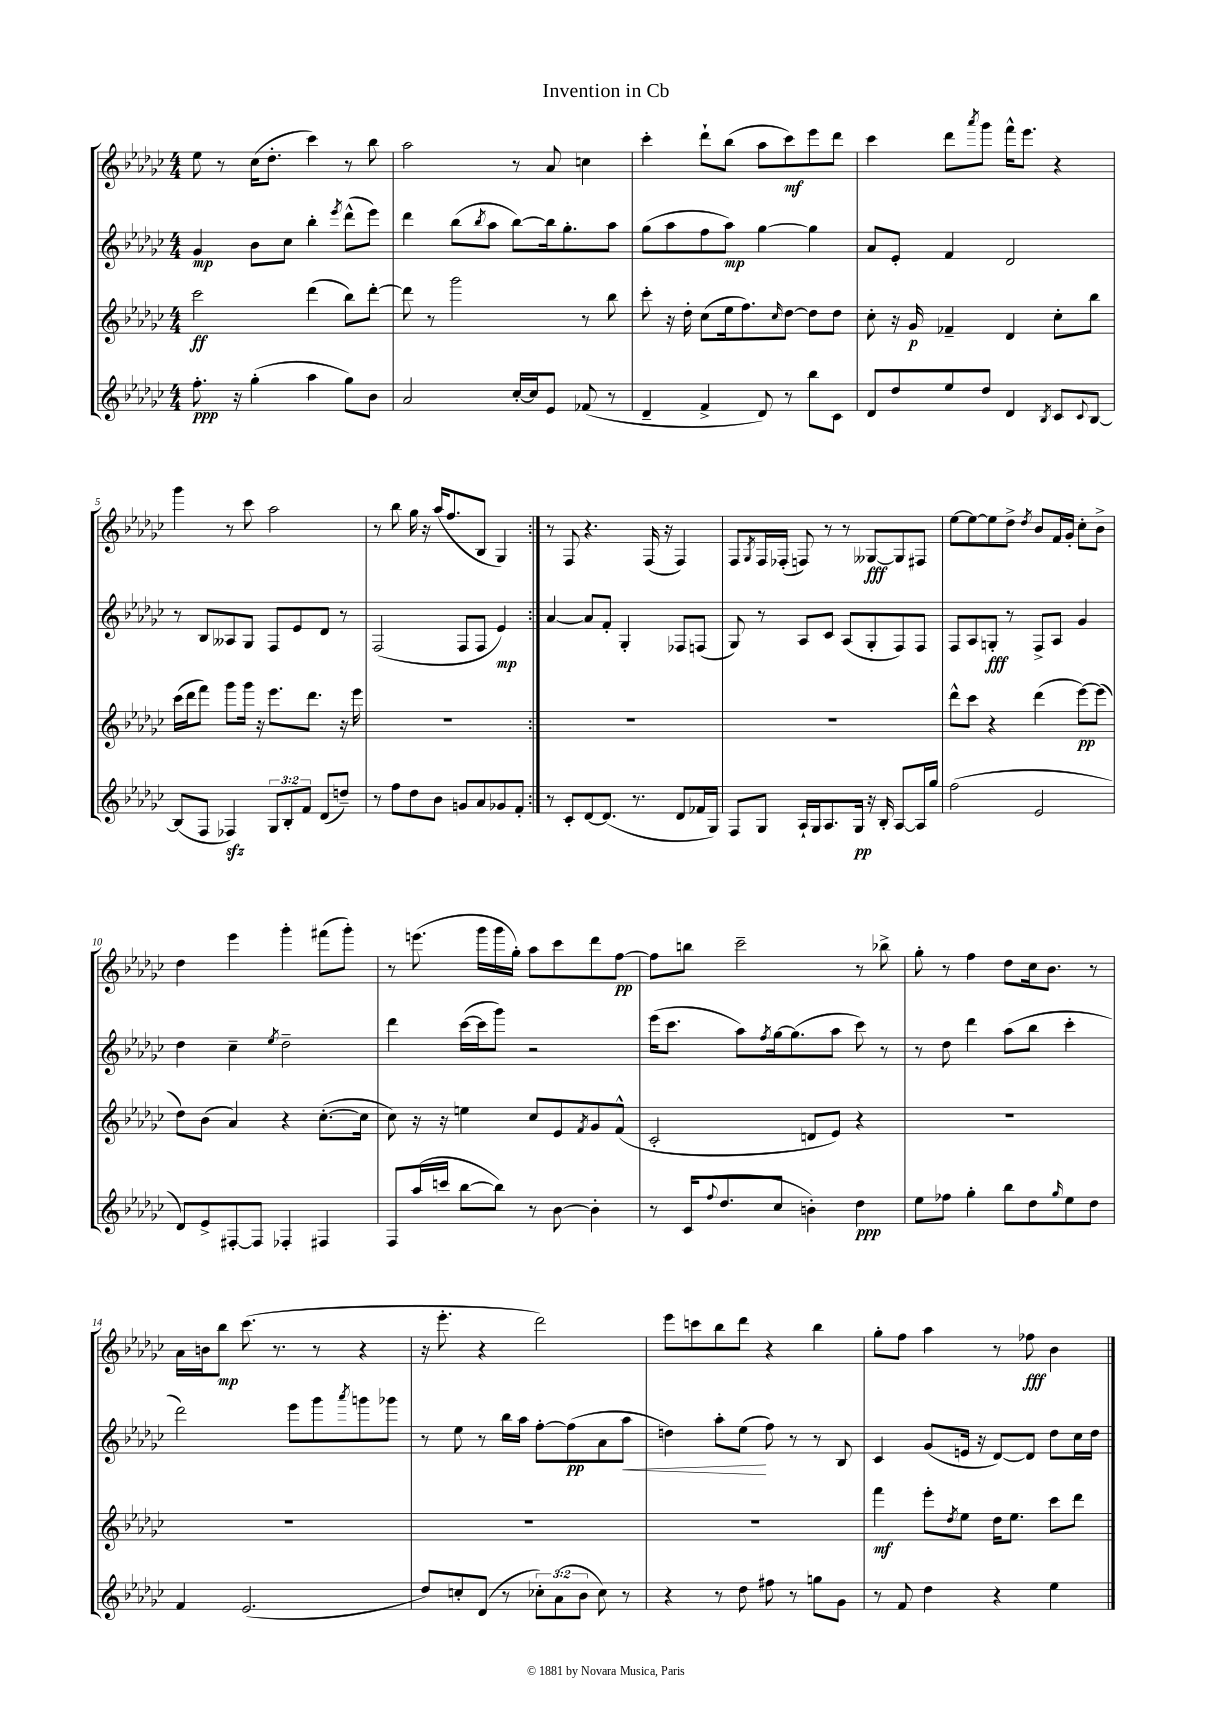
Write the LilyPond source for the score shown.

\header { title = "Invention in Cb" }
<<
\new StaffGroup <<
\new Staff = "s0" {
    \clef treble \key ges \major \numericTimeSignature \time 4/4
    \repeat volta 2 { ees''8 r8 ces''16( des''8.-. ces'''4) r8 bes''8 |
    aes''2 r8 aes'8 c''4 |
    ces'''4-. des'''8-! bes''8( aes''8 ces'''8\mf) ees'''8 des'''8 |
    ces'''4 des'''8 \acciaccatura { aes'''8 } ges'''8 f'''16-^ ees'''8. r4 |
    ges'''4 r8 ces'''8 aes''2 |
    r8 bes''8 ges''16 r16 aes''16( f''8. bes8 ges4) | }
    r8 f8 r4. f16( r16 f4) |
    f8 \acciaccatura { ges8 } f16 fes16-.( f8) r8 r8 geses8~\fff geses8 fis8 |
    ees''8~ ees''8~ ees''8 des''8-> \acciaccatura { des''8 } bes'8 f'16 ges'16-. ces''8-. bes'8-> |
    des''4 ees'''4 ges'''4-. fis'''8( ges'''8-.) |
    r8 e'''8.( ges'''16 ges'''16 ges''16-.) aes''8 ces'''8 des'''8 f''8~\pp |
    f''8 b''8 ces'''2-- r8 bes''8-> |
    ges''8-. r8 f''4 des''8 ces''16 bes'8. r8 |
    aes'16 b'16 bes''8\mp ces'''8.( r8. r8 r4 |
    r16 ees'''8.-. r4 des'''2) |
    ees'''8 c'''8 bes''8 des'''8 r4 bes''4 |
    ges''8-. f''8 aes''4 r8 fes''8\fff bes'4 \bar "|." |
}
\new Staff = "s1" {
    \clef treble \key ges \major \numericTimeSignature \time 4/4
    \repeat volta 2 { ges'4\mp bes'8 ces''8 bes''4-. \acciaccatura { ees'''8 } des'''8-^( ees'''8) |
    des'''4 bes''8( \acciaccatura { bes''8 } aes''8 bes''8~) bes''16 ges''8.-. aes''8 |
    ges''8( aes''8 f''8 aes''8\mp) ges''4~ ges''4 |
    aes'8 ees'8-. f'4 des'2 |
    r8 bes8 aeses8 ges8 f8 ees'8 des'8 r8 |
    f2( f8 f8 ees'4\mp) | }
    aes'4~ aes'8 f'8-. ges4-. fes8 f8( |
    ges8) r8 aes8 ces'8 aes8( ges8-. f8) f8 |
    f8 aes8 g8-.\fff r8 f8-> aes8 ges'4 |
    des''4 ces''4-- \acciaccatura { ees''8 } des''2-- |
    des'''4 ces'''16~( ces'''16 ges'''8) r2 |
    ees'''16( ces'''8. aes''8) \acciaccatura { f''8 } ges''16~ ges''8.( aes''8 ces'''8) r8 |
    r8 des''8 des'''4 aes''8( bes''8 ces'''4-. |
    des'''2) ees'''8 ges'''8 \acciaccatura { aes'''8 } g'''8 ges'''8 |
    r8 ees''8 r8 bes''16 aes''16 f''8~-. f''8\pp( aes'8 aes''8\< |
    d''4) aes''8-. ees''8\!( f''8) r8 r8 bes8 |
    ces'4 ges'8( e'16 r16 des'8~) des'8 des''8 ces''16 des''16 \bar "|." |
}
\new Staff = "s2" {
    \clef treble \key ges \major \numericTimeSignature \time 4/4
    \repeat volta 2 { ces'''2\ff des'''4( bes''8) des'''8~-. |
    des'''8 r8 ges'''2 r8 bes''8 |
    ces'''8-. r16 des''16-. ces''8( ees''16 f''8.) \grace { ces''16 } des''8~ des''8 des''8 |
    ces''8-. r16 ges'16\p fes'4-- des'4 ces''8-. bes''8 |
    ces'''16( des'''16 f'''8) ges'''8 ges'''16 r16 ees'''8. des'''8. r16 ees'''16 |
    R1 | }
    R1 |
    R1 |
    des'''8-^ ces'''8 r4 des'''4( ees'''8~\pp) ees'''8( |
    des''8) bes'8( aes'4) r4 ces''8.~-.( ces''16 |
    ces''8) r16 r16 e''4 ces''8 ees'8 \acciaccatura { f'8 } ges'8 f'8-^( |
    ces'2-. d'8 ees'8) r4 |
    R1 |
    R1 |
    R1 |
    R1 |
    f'''4\mf ees'''8-. \acciaccatura { des''8 } ees''8 des''16 ees''8. ces'''8 des'''8 \bar "|." |
}
\new Staff = "s3" {
    \clef treble \key ges \major \numericTimeSignature \time 4/4 \override Staff.TupletNumber.text = #tuplet-number::calc-fraction-text
    \repeat volta 2 { f''8.-.\ppp r16 ges''4-.( aes''4 ges''8) bes'8 |
    aes'2 ces''16~-. ces''16 ees'8 fes'8( r8 |
    des'4-- f'4-> des'8) r8 bes''8 ces'8 |
    des'8 des''8 ees''8 des''8 des'4 \acciaccatura { bes8 } ces'8 \appoggiatura { ces'8 } bes8~ |
    bes8( f8 fes4\sfz) \tuplet 3/2 { ges8 bes8-. f'8 } des'8( d''8--) |
    r8 f''8 des''8 bes'8 g'8 aes'8 ges'8 f'8-. | }
    r8 ces'8-. des'8~ des'8.( r8. des'8 fes'16 ges16) |
    f8 ges8 aes16-! ges16 aes8. ges16\pp r16 bes16-. aes8~ aes16 ges''16 |
    f''2( ees'2 |
    des'8) ees'8-> fis8~-. fis8 fes4-. fis4 |
    f8 aes''16( c'''16 bes''8~ bes''8) r8 bes'8~ bes'4-. |
    r8 ces'16( \appoggiatura { f''8 } des''8. ces''8 b'4-.) des''4\ppp |
    ees''8 fes''8 ges''4-. bes''8 des''8 \grace { ges''16 } ees''8 des''8 |
    f'4 ees'2.( |
    des''8) c''8-. des'8( r8 \tuplet 3/2 { ces''8-.) aes'8( bes'8 } ces''8) r8 |
    r4 r8 des''8 fis''8 r8 g''8 ges'8 |
    r8 f'8 des''4 r4 ees''4 \bar "|." |
}
>>
>>
